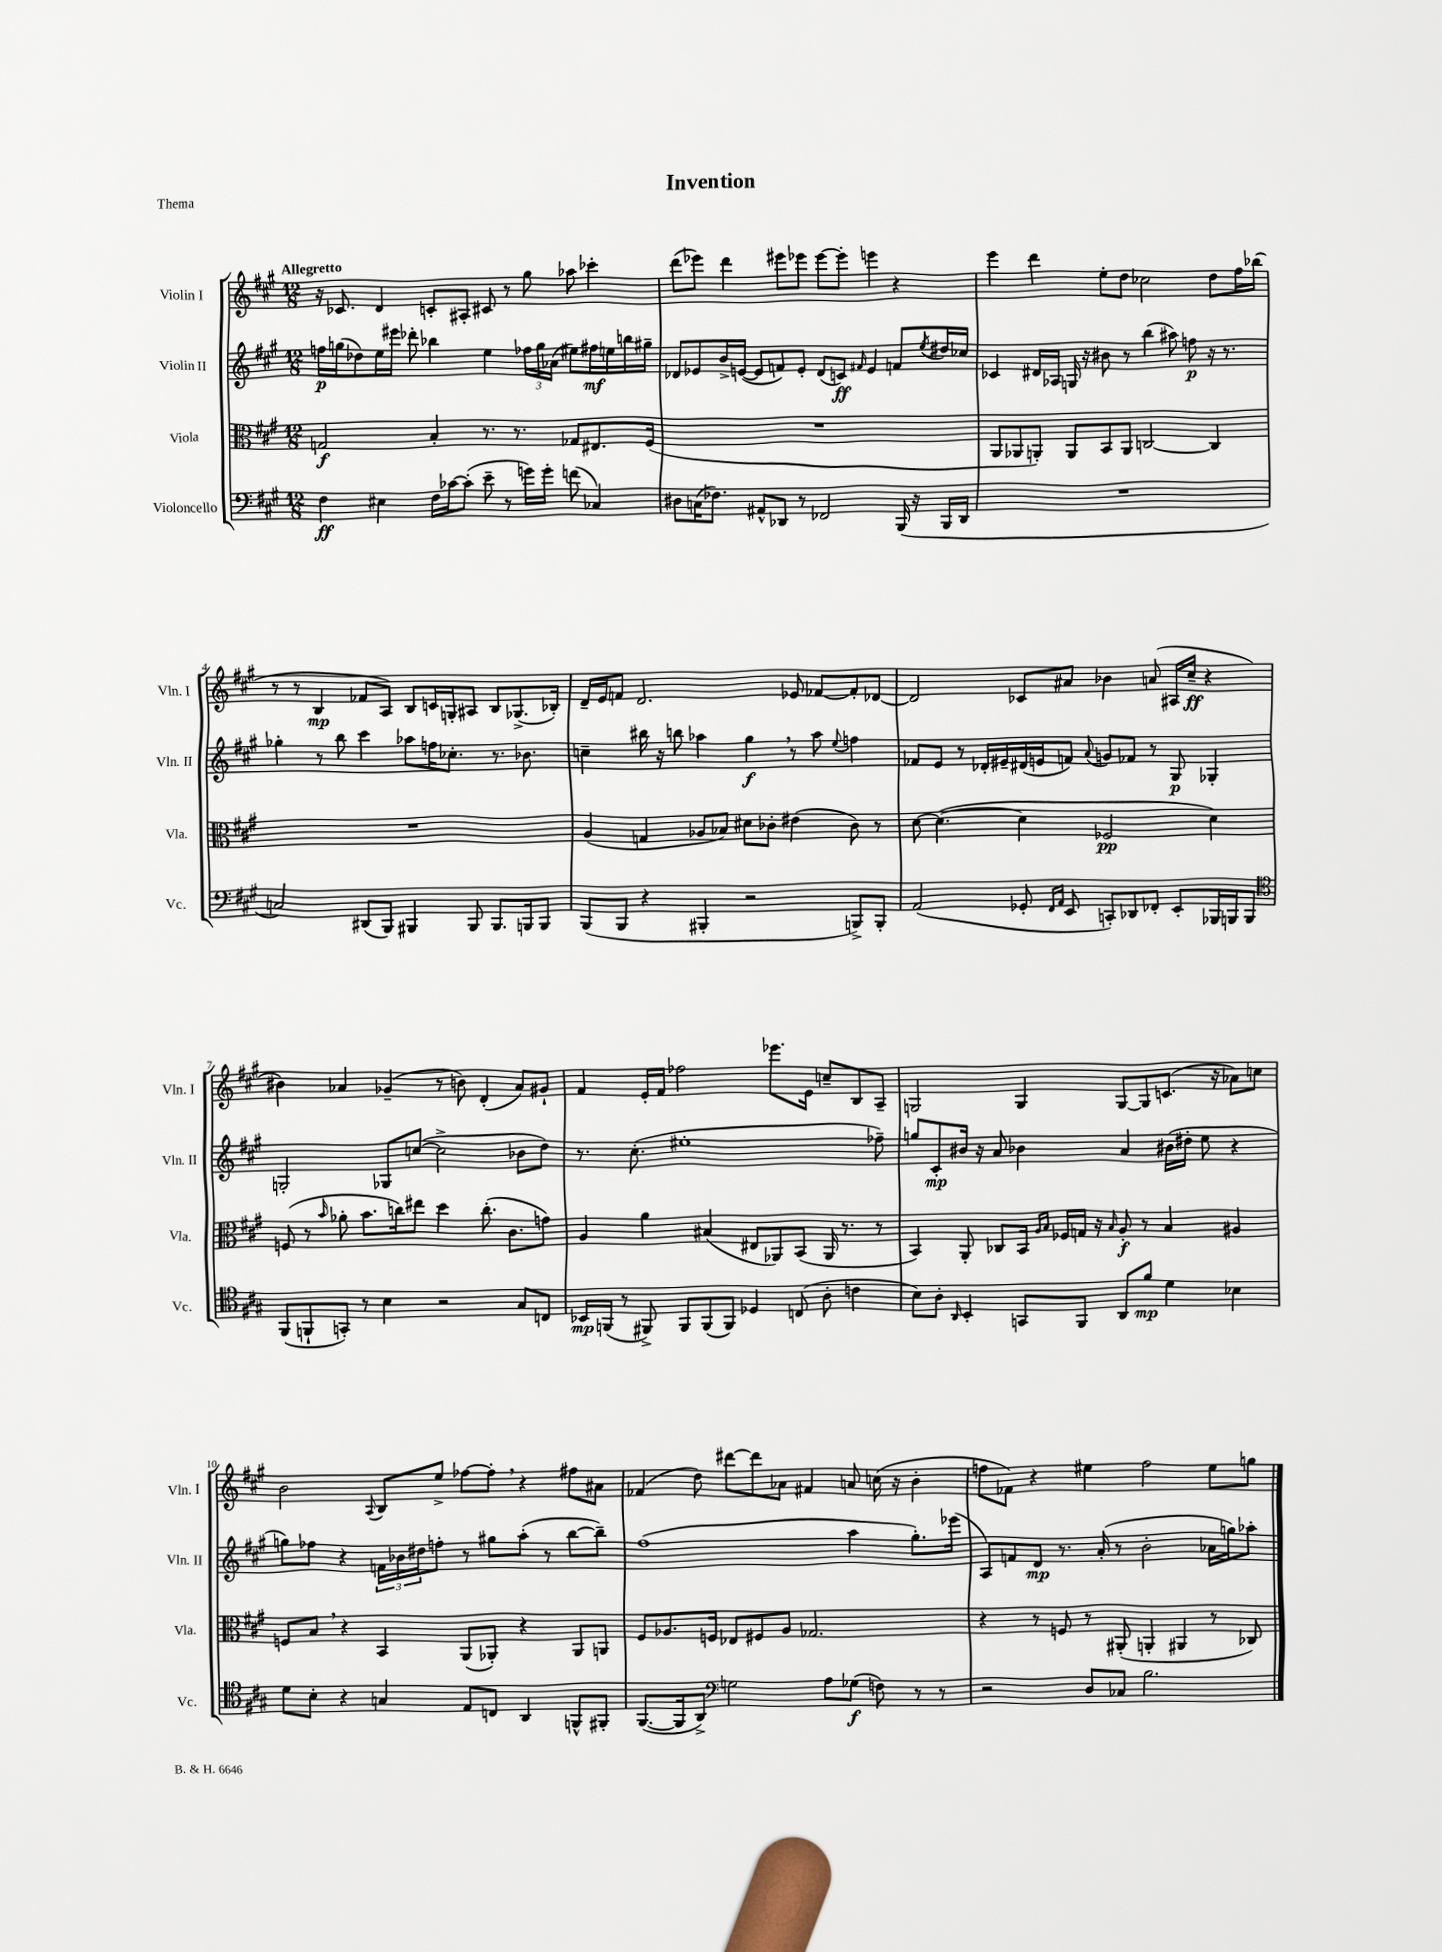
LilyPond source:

\header { title = "Invention" piece = "Thema" }
<<
\new StaffGroup <<
\new Staff = "s0" \with { instrumentName = "Violin I" shortInstrumentName = "Vln. I" } {
    \clef treble \key a \major \numericTimeSignature \time 12/8 \tempo "Allegretto"
    r16 ces'8. d'4 c'8-. ais8-. cis'8 r8 gis''8 aes''8 ces'''4-. |
    d'''8( ees'''8) d'''4 eis'''8 ees'''8 ees'''8~ ees'''8-. e'''4 r4 |
    e'''4 d'''4 e''8-. d''8 ces''2 d''8 fis''16 bes''16( |
    r8 r8 b4\mp fes'8 a8) b8 c'16 g16-. ais8 b8 ges8.->( bes16-.) |
    d'16-- e'16 f'8 d'2. ees'8 fes'8~ fes'8-. des'8~ |
    des'2 ces'8 ais'8 bes'4 a'8( ais16 cis''16--\ff r4 |
    bis'4) aes'4 ges'4--( r8 b'8) d'4-.( aes'8) gis'8-! |
    fis'4 e'16-. fis'16 fes''2 ees'''8. e'16 c''8-- b8 a8-- |
    g2 g4 g8~ g8 c'8.( r16 aes'8) c''8 |
    b'2 \appoggiatura { a8 } b8 e''8-> fes''8~ fes''8-. \breathe r4 fis''8 ais'8 |
    fes'4( d''8) dis'''8~ dis'''8 aes'8 fis'4 a'8 c''16( r16 b'4-. |
    f''8 fes'8) r4 eis''4 f''2 eis''8 g''8 \bar "|." |
}
\new Staff = "s1" \with { instrumentName = "Violin II" shortInstrumentName = "Vln. II" } {
    \clef treble \key a \major \numericTimeSignature \time 12/8
    f''16\p g''16( des''8) e''16 eis'''16 des'''8-. bes''4 e''4 \tuplet 3/2 { fes''16 g''16 aes'16( } eis''8) fis''16\mf e''16 b''16 gis''16-- |
    des'8 ees'8 b'16-> e'16~( e'8 f'8) e'8-. des'8( c'8\ff) \grace { fis'16 } e'4 f'8 \acciaccatura { e''8 } dis''16 ces''16 |
    ces'4 dis'16 aes16 g16 r16 bis'8 r8 b''4( ais''8) f''8\p r16 r8. |
    ges''4-. r8 b''8 cis'''4 aes''8 f''16 ces''8.-. r8. bes'8. |
    c''4-- bis''16 r16 b''8 aes''4 gis''4\f \breathe r8 aes''8 \appoggiatura { e''8 } f''4 |
    fes'8 e'8 r8 des'16-. eis'16-- dis'16( e'16 f'8) \appoggiatura { a'8 } g'8 fes'8 r8 gis8\p ges4-. |
    g2-. ges8 c''8~( c''2-> bes'8 d''8) |
    r8. cis''8.-.( eis''1-. fes''8--) |
    g''8 cis'8-.\mp bis'16 r16 a'8 bes'4 a'4 bis'16( dis''16-. e''8 r4 |
    g''8) fes''8 r4 \tuplet 3/2 { f'16 bes'16 dis''16 } f''8-. r8 gis''8 a''8-.( r8 b''8~ b''8--) |
    fis''1( a''4 gis''8.-.) ees'''16( |
    a8) f'8 d'8\mp r8. a'16-.( r8 b'2-. aes'16 g''16) aes''8-. \bar "|." |
}
\new Staff = "s2" \with { instrumentName = "Viola" shortInstrumentName = "Vla." } {
    \clef alto \key a \major \numericTimeSignature \time 12/8
    g2\f b4-. r8. r8. ges8 eis8. fis16( |
    R1. |
    a,8 aes,8 a,8-.) a,8 b,8 a,8 c2~ c4 |
    R1. |
    a4( g4 aes8 bes8) dis'8 ces'8-. eis'4( ces'8) r8 |
    d'8~ d'4.~( d'4 fes2\pp d'4) |
    f8( r8 \grace { b'16 } aes'8-. b'8. c''16) eis''8 d''4 c''8.-.( cis'8. g'8) |
    a4 a'4 bis4( eis8 aes,8) b,8( aes,16 r8. r8 |
    b,4) a,8-. ces8 b,16 \grace { a16 b16 } fes16 g16 r16 \grace { b16 } a8-.\f r8 b4 ais4 |
    f8 b8 \breathe r4 b,4 a,8( aes,8-.) r4 aes,8 a,8 |
    fis8 aes8. f16 ees8 fis8 aes8 ges2. |
    r4 r8 f8 r8 ais,8-.( a,4-. ais,4 r8 ces8) \bar "|." |
}
\new Staff = "s3" \with { instrumentName = "Violoncello" shortInstrumentName = "Vc." } {
    \clef bass \key a \major \numericTimeSignature \time 12/8
    fis4\ff eis4 fis16 ces'16~ ces'8-.( e'8-- r8 g'16) g'16-. f'8( ces4) |
    dis8 c16( fes8.) ais,8-^ des,8 r8 fes,2 b,,16( r16 b,,16 des,16 |
    R1. |
    c2) dis,8( b,,8) bis,,4 bis,,8 bis,,8. b,,16 b,,8 |
    b,,8( b,,8 r4 bis,,4-. r2 b,,8->) b,,8-. |
    a,2( ges,8-. \grace { fis,16 a,16 } e,8 c,8-.) des,8 fes,8-. e,8-. bes,,16 b,,16 b,,8 |
    \clef tenor fis,8( f,8-! g,8-.) r8 b4 r2 gis8 c8 |
    bes,16\mp f,16( r8 fis,8->) fis,8 fis,8( fis,8) des4 c8( a8-. c'4 |
    b8) a8-. \grace { a,16 } b,4-. g,8 fis,8 a,8 fis'8\mp d'4 bes4 |
    d'8 b8-. r4 g4 e8 c8 a,4 f,8-^ fis,8-. |
    fis,8.~( fis,16 a,8->) \clef bass g2 a8 ges8\f( f8) r8 r8 |
    r2 d8 ces8 b2. \bar "|." |
}
>>
>>
